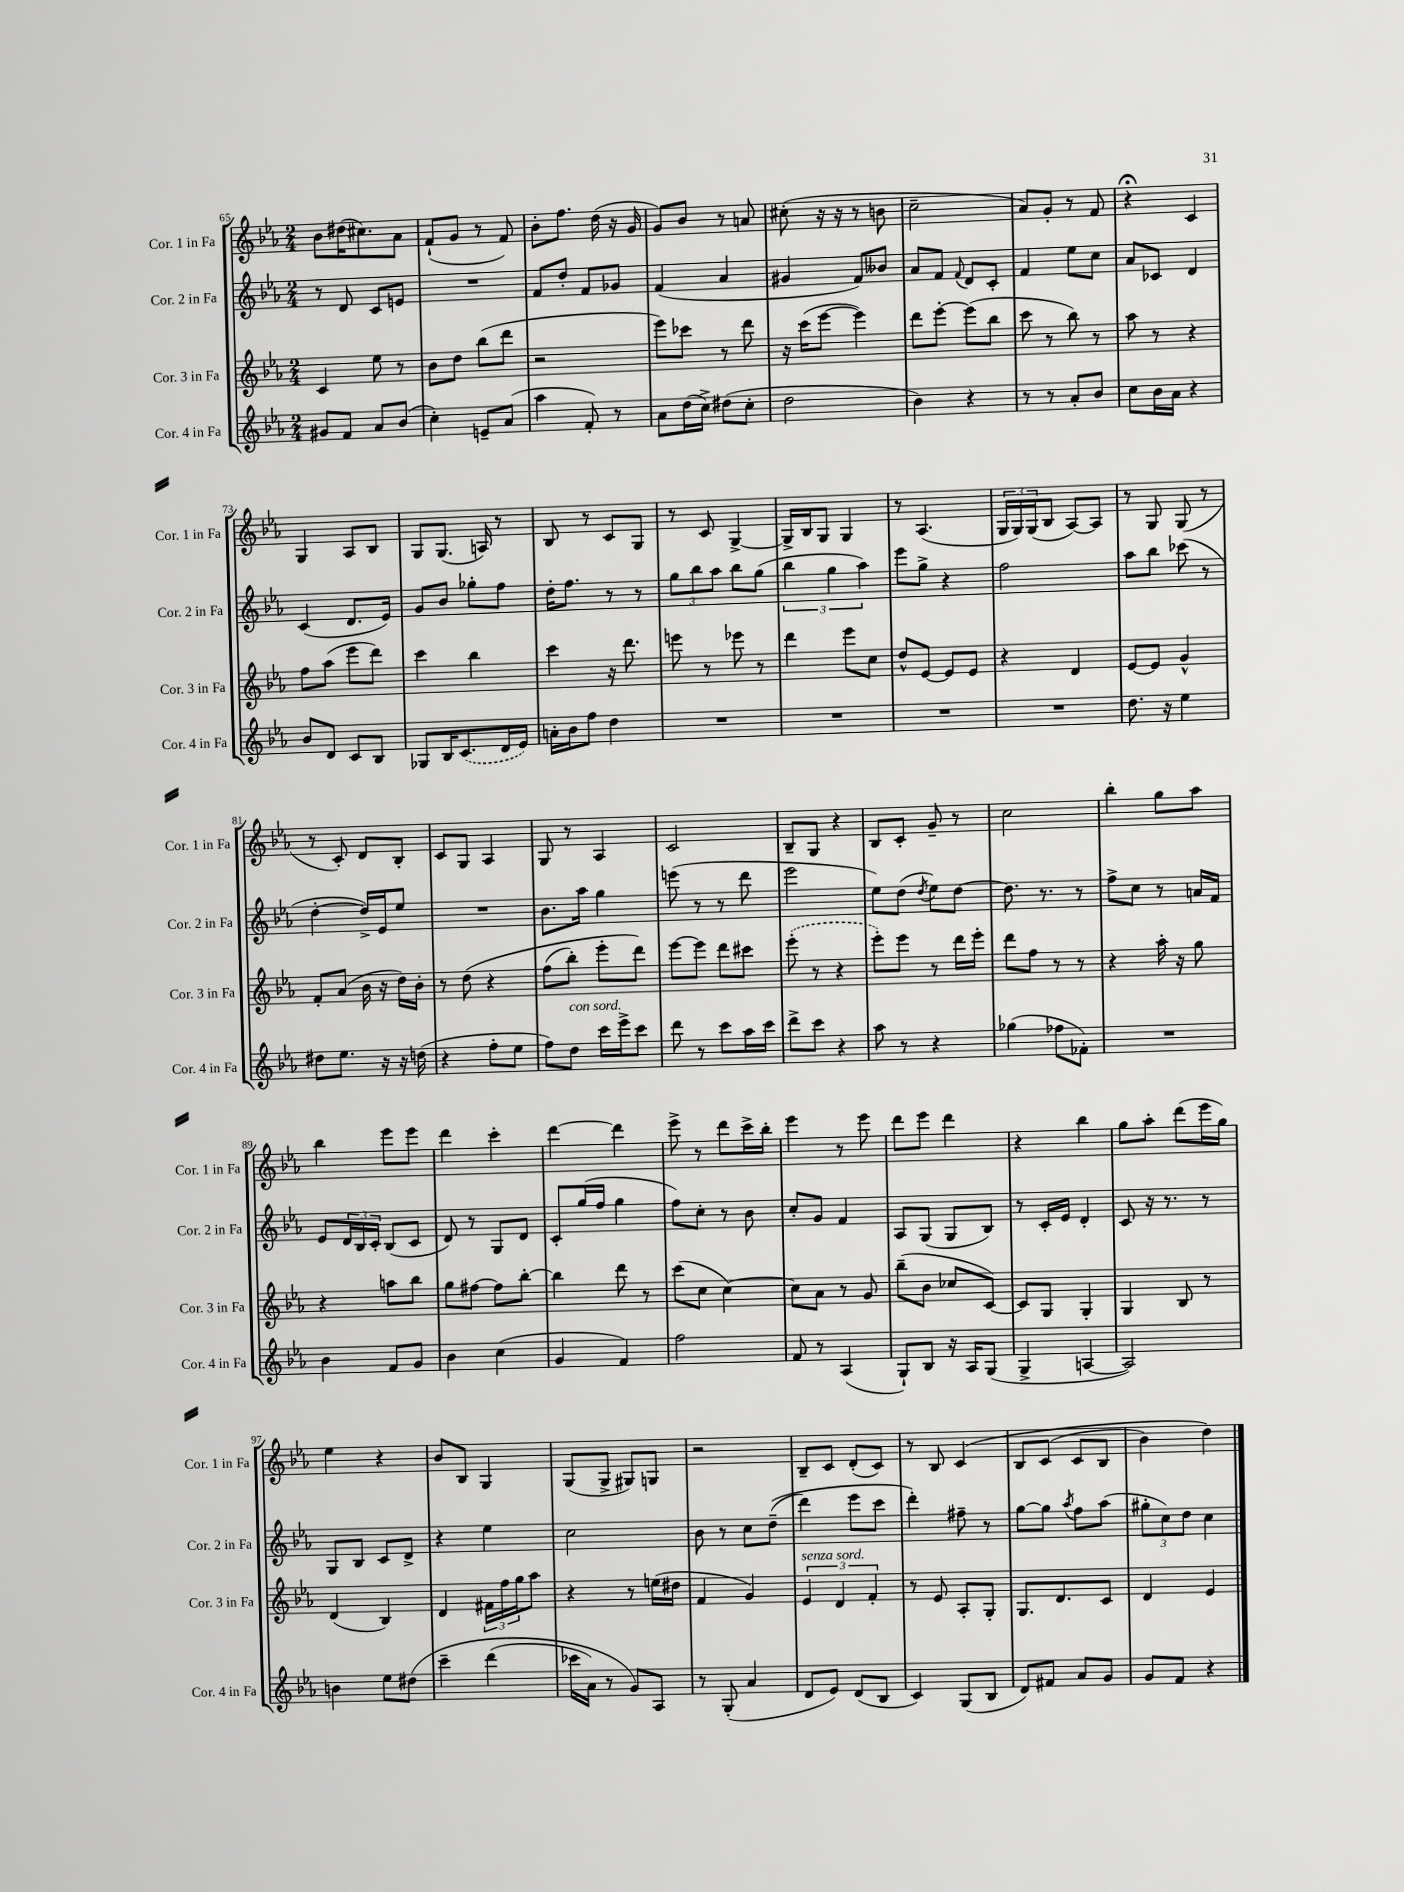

**kern	**kern	**kern	**kern
*staff4	*staff3	*staff2	*staff1
*clefG2	*clefG2	*clefG2	*clefG2
*k[b-e-a-]	*k[b-e-a-]	*k[b-e-a-]	*k[b-e-a-]
*M2/4	*M2/4	*M2/4	*M2/4
8g#	4c	8r	8b-
8f	.	8d	(16dd#
.	.	.	8.cc#)
8a-	8ee-	8c	.
(8b-	8r	8e	8a-
=	=	=	=
4cc')	8b-	2r	(8f`
.	8dd	.	8g
8e~	(8bb-	.	8r
(8a-	8ddd	.	8f)
=	=	=	=
4aa-	2r	8f	8b-'
.	.	8dd'	8.ff
8f')	.	8f	.
.	.	.	(16dd
8r	.	8g-	16r
.	.	.	16g
=	=	=	=
8a-	8eee-)	(4f	8g)
(16dd	8ccc-	.	8b-
16cc^)	.	.	.
(8dd#	8r	4a-	8r
8cc'	8ddd	.	8a
=	=	=	=
2dd	16r	4g#	(8cc#'
.	(16ccc	.	.
.	[8eee-	.	16r
.	.	.	16r
.	4eee-])	8f)	8r
.	.	8b--	8b
=	=	=	=
4b-)	8ddd	8a-	2cc~
.	[8eee-'	8f	.
.	.	8qqf	.
4r	(8eee-]	8d	.
.	8bb-	8c'	.
=	=	=	=
8r	8ccc	4f	8a-)
8r	8r	.	8g'
8a-'	8bb-)	8ee-	8r
8b-	8r	8cc	8f
=	=	=	=
8cc	8aa-	8a-	4r;
16b-	8r	8c-	.
16a-	.	.	.
4r	4r	4d	4c
=	=	=	=
8b-	8ff	(4c	4G
8d	(8aa-	.	.
8c	8eee-	8.d	8A-
8B-	8ddd)	.	8B-
.	.	16e-)	.
=	=	=	=
8G-	4ccc	8g	8G
16B-	.	8b-	(8.G
(8.c	.	.	.
.	4bb-	8gg-'	.
.	.	.	16A)
16d	.	8ff	8r
16e-)	.	.	.
=	=	=	=
16a'	4ccc	16dd'	8B-
16b-	.	8.ff	.
8ff	.	.	8r
4dd	16r	8r	8c
.	8.ddd	.	.
.	.	8r	8G
=	=	=	=
2r	8eee	12gg	8r
.	.	12bb-	.
.	8r	.	8c
.	.	12aa-	.
.	8eee-	8bb-	[4G^
.	8r	(8gg	.
=	=	=	=
2r	4ddd	6bb-	16G^]
.	.	.	16B-
.	.	.	8G
.	.	6gg	.
.	8eee-	.	4G
.	.	6aa-)	.
.	8cc	.	.
=	=	=	=
2r	8dd^^	8eee-	8r
.	[8e-	8gg^	(4.A-
.	8e-]	4r	.
.	8e-	.	.
=	=	=	=
2r	4r	2ff	24G
.	.	.	24G)
.	.	.	(24G
.	.	.	8B-
.	4d	.	[8A-)
.	.	.	8A-]
=	=	=	=
8.dd	[8e-	8aa-	8r
.	8e-]	8bb-	8G
16r	.	.	.
4ee-	4g^^	(8ccc-	(8G
.	.	8r	8r
=	=	=	=
8dd#	8f'	[4dd'	8r
8.ee-	(8a-	.	8c')
.	16b-	16dd^])	8d
16r	16r	16e-	.
16r	16dd)	8ee-	8B-'
(16dd	16b-'	.	.
=	=	=	=
4r	8r	2r	8c
.	&(8dd	.	8G
8ff'	4r	.	4A-
8ee-	.	.	.
=	=	=	=
8ff)	(8ff	8.b-	8G
8dd	8bb-')	.	8r
.	.	16aa-	.
16ccc	8eee-'	4gg	4A-
16eee-^	.	.	.
8ccc	8ddd&)	.	.
=	=	=	=
8ddd	[8eee-	(8eee	2c
8r	8eee-]	8r	.
8ccc	8ddd	8r	.
16aa-	8ccc#	8ddd	.
16ccc	.	.	.
=	=	=	=
8ddd^	(8eee-'	2eee-	8B-~
8ccc	8r	.	8G
4r	4r	.	4r
=	=	=	=
8aa-	8eee-')	8ee-)	8B-
8r	8eee-	(8dd	8c'
.	.	8qdd	.
4r	8r	8ee-)	8g~
.	16ddd	[8dd	8r
.	16eee-'	.	.
=	=	=	=
(4gg-	8ddd	8.dd]	2cc
.	8ff	.	.
.	.	8.r	.
8ff-	8r	.	.
8f-')	8r	8r	.
=	=	=	=
2r	4r	8ff^	4bb-'
.	.	8cc	.
.	16aa-'	8r	8gg
.	16r	.	.
.	8gg	16a	8aa-
.	.	16f	.
=	=	=	=
4b-	4r	8e-	4bb-
.	.	24d	.
.	.	24B-	.
.	.	24c'	.
8f	8aa	(8B-	8eee-
8g	8bb-	8c	8eee-
=	=	=	=
4b-	8gg	8d)	4ddd
.	[8ff#	8r	.
(4cc	8ff#]	8G	4ccc'
.	[8bb-'	8d	.
=	=	=	=
4g	4bb-]	8c'	[4ddd
.	.	(16gg	.
.	.	16ff	.
4f)	8ddd	4gg	4ddd]
.	8r	.	.
=	=	=	=
2ff	(8ccc	8ff)	8eee-^
.	8cc	8cc'	8r
.	[4cc)	8r	8ddd
.	.	8b-	16ccc^
.	.	.	16bb-'
=	=	=	=
8f	8cc]	8cc'	4eee-
8r	8a-	8g	.
(4A-	8r	4f	8r
.	8g	.	8eee-
=	=	=	=
8G`)	(8bb-~	8A-	8ddd
8B-	8b-	(8G	8eee-
16r	8cc-	8G	4ddd
16A-	.	.	.
(8G	[8c)	8B-)	.
=	=	=	=
4G^	8c]	8r	4r
.	8G	16c'	.
.	.	16e-	.
[4A	4G'	4d'	4bb-
=	=	=	=
2A])	4G	8c	8gg
.	.	16r	8aa-'
.	.	8.r	.
.	8B-	.	(8ddd
.	8r	8r	16eee-
.	.	.	16gg)
=	=	=	=
4b	(4d	8G	4ee-
.	.	8B-	.
8ee-	4B-)	8c	4r
&(8dd#	.	8d^	.
=	=	=	=
4ccc~	4d	4r	8b-
.	.	.	8B-
(4ddd	24f#	4ee-	4G
.	24ff	.	.
.	24gg	.	.
.	8aa-	.	.
=	=	=	=
16ccc-	4r	2cc	(8G
16a-)	.	.	.
8r	.	.	8G^
8g&)	8r	.	8G#)
8A-	(16ee	.	8G
.	16dd#	.	.
=	=	=	=
8r	4f	8b-	2r
(8G'	.	8r	.
4a-	4g)	8cc	.
.	.	&((8dd~	.
=	=	=	=
8d	6e-	4ddd)	8B-~
8e-)	.	.	8c
.	6d	.	.
(8d	.	8eee-	(8d'
.	6f'	.	.
8B-	.	8ccc	8c)
=	=	=	=
4c)	8r	4ddd'&)	8r
.	8e-	.	8B-
(8G	8A-'	8ff#~	&(4c
8B-	8G'	8r	.
=	=	=	=
8d)	8.G	[8gg	8B-
8f#	.	8gg]	(8c
.	8.d	.	.
.	.	8qaa-	.
8a-	.	8ff	8c
8g	8c	(8aa-	8B-
=	=	=	=
8g	4d	12gg#'	4b-)
.	.	12cc)	.
8f	.	.	.
.	.	12dd	.
4r	4e-	4cc	4dd&)
==	==	==	==
*-	*-	*-	*-
